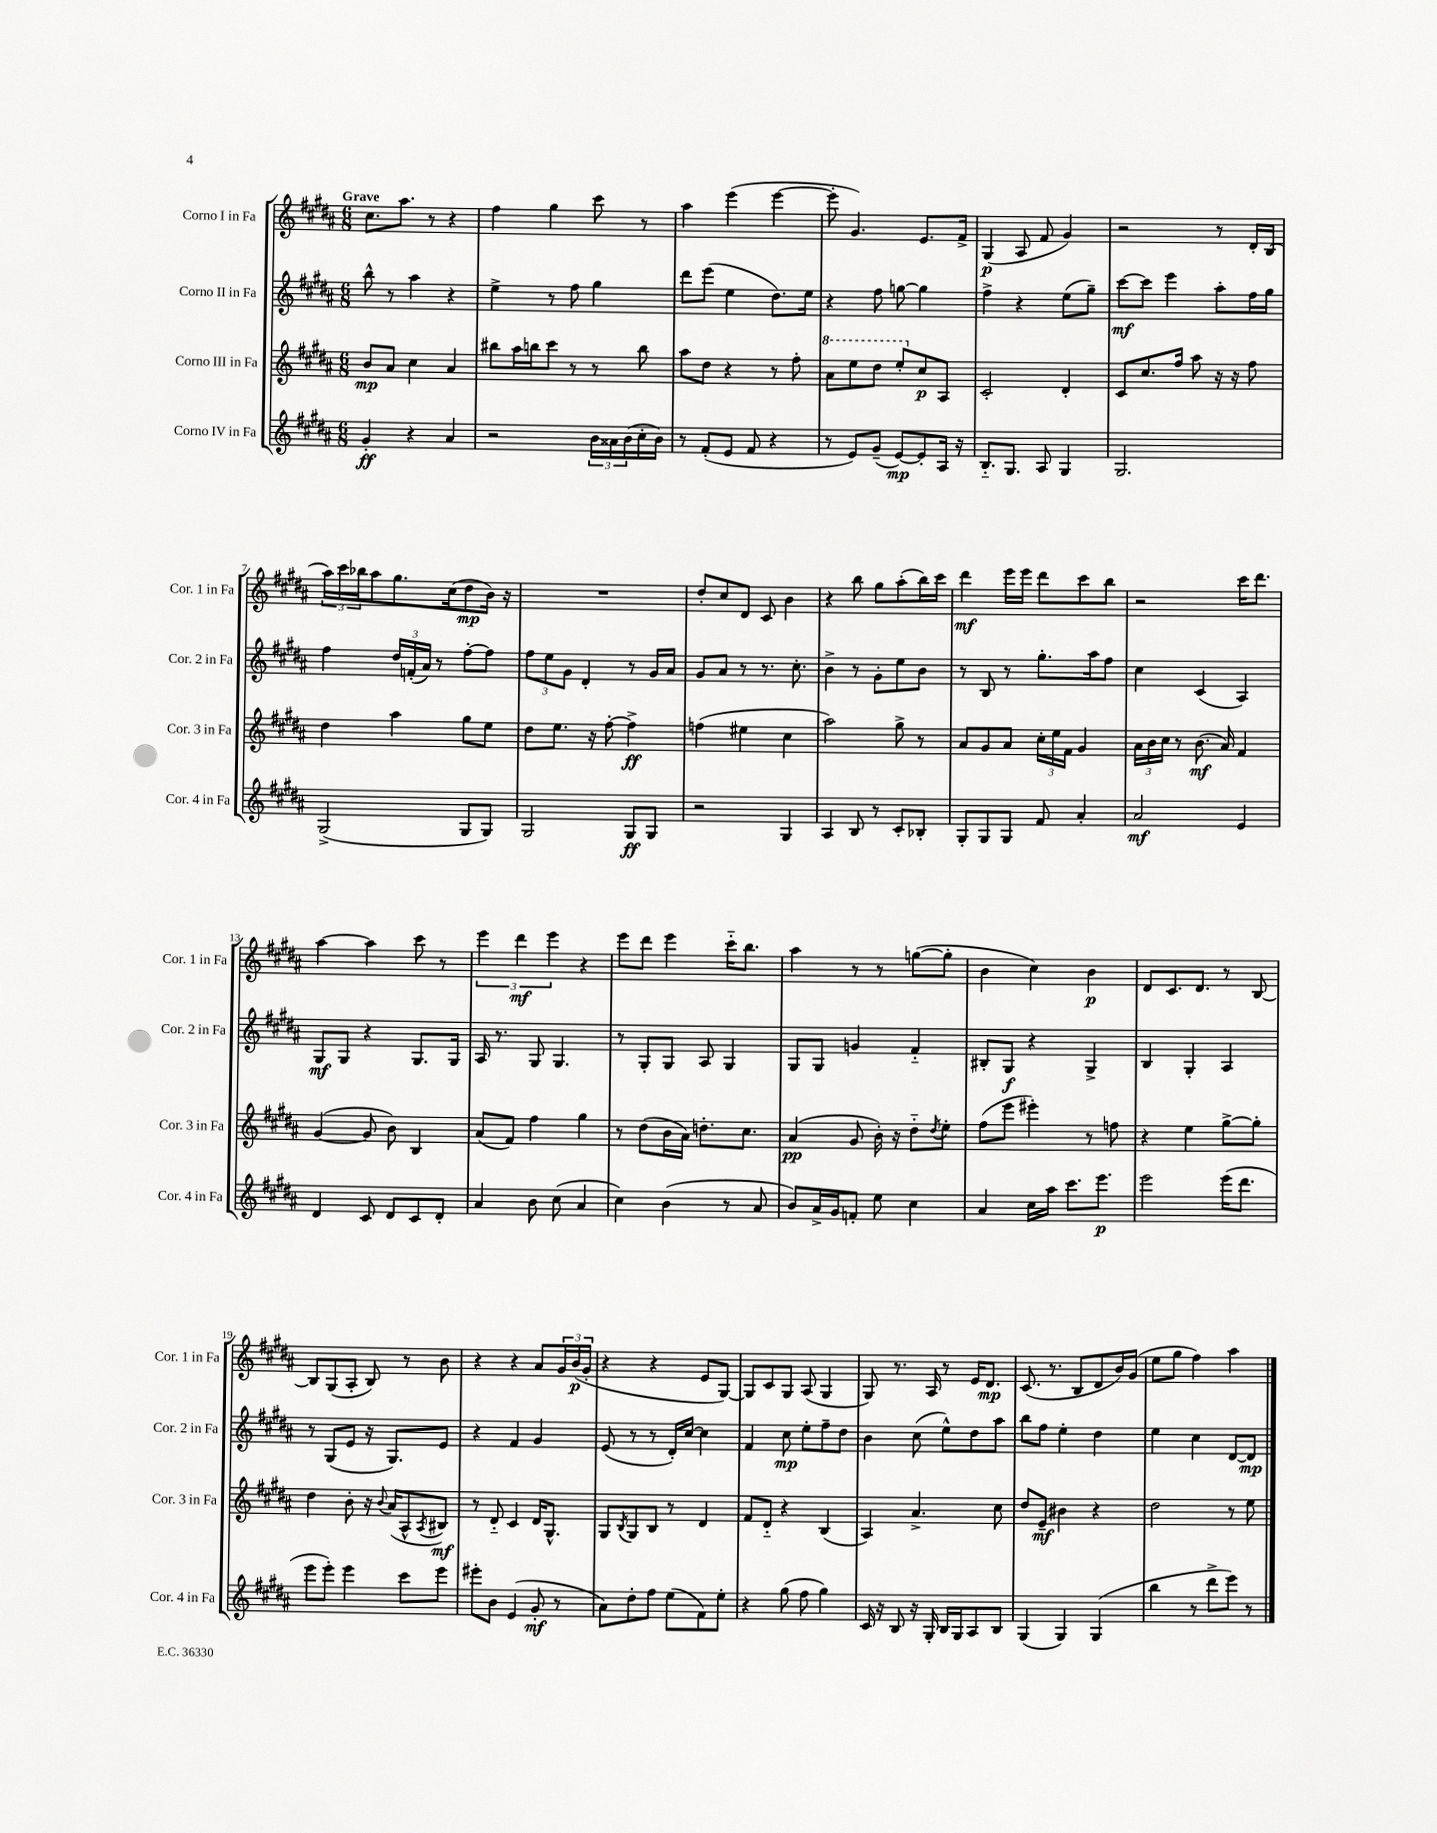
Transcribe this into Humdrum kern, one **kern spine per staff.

**kern	**kern	**kern	**kern
*staff4	*staff3	*staff2	*staff1
*clefG2	*clefG2	*clefG2	*clefG2
*k[f#c#g#d#a#]	*k[f#c#g#d#a#]	*k[f#c#g#d#a#]	*k[f#c#g#d#a#]
*M6/8	*M6/8	*M6/8	*M6/8
4g#'	8b	8bb^^	8.cc#
.	8a#	8r	.
.	.	.	8.aa#
4r	4cc#	4aa#	.
.	.	.	8r
4a#	4a#	4r	4r
=	=	=	=
2r	8bb#	4ee^	4ff#
.	16aa#	.	.
.	16bb	.	.
.	8ccc#	8r	4gg#
.	8r	8ff#	.
24b	8r	4gg#	8ccc#
24a##	.	.	.
(24b	.	.	.
16cc#'	8bb	.	8r
16b)	.	.	.
=	=	=	=
8r	8aa#	8ddd#	4aa#
(8f#'	8dd#	(8eee	.
8e	4r	4ee	(4eee
8f#	.	.	.
4r	8r	8.dd#)	[4eee
.	8ff#'	.	.
.	.	16ee	.
=	=	=	=
8r	8aa#	4r	8eee']
8e)	8eee	.	4.g#)
(8g#~	8ddd#	8ff#	.
[8e)	8eee'	[8gg	.
8e']	8cc#	4gg]	8.e
16A#	8A#	.	.
16r	.	.	16f#^
=	=	=	=
8.B'~	2c#'	4ff#^	(4G#
8.G#	.	.	.
.	.	4r	8A#
8A#	.	.	8f#
4G#	4d#'	(8ee	4g#)
.	.	8gg#~)	.
=	=	=	=
2.G#	8c#	[8ccc#	2r
.	8.cc#	8ccc#]	.
.	.	4eee	.
.	16ff#	.	.
.	8aa#	.	.
.	16r	8aa#'	8r
.	16r	.	.
.	8ff#	16ff#	16d#'
.	.	16gg#	(16B
=	=	=	=
(2G#^	4dd#	4ff#	24aa#)
.	.	.	24ccc#
.	.	.	24bb-
.	.	.	8aa#
.	4aa#	24dd#	8.gg#
.	.	(24f'	.
.	.	24a#)	.
.	.	8r	.
.	.	.	(16cc#
8G#	8gg#	[8ff#'	8dd#
8G#)	8ee	8ff#]	16b)
.	.	.	16r
=	=	=	=
2G#	8dd#	12ff#	2.r
.	.	12ee	.
.	8.ee	.	.
.	.	12g#	.
.	.	4d#'	.
.	16r	.	.
.	[8ff#'	.	.
8G#	4ff#^]	8r	.
8G#	.	16g#	.
.	.	16a#	.
=	=	=	=
2r	(4ff	8g#	8dd#'
.	.	8a#	8cc#
.	4ee#	8r	8d#
.	.	8.r	8c#
4G#	4cc#	.	4b
.	.	8.cc#'	.
=	=	=	=
4A#	2aa#)	4b^	4r
8B	.	8r	8bb
8r	.	8g#'	8gg#
8c#'	8gg#^	8ee	(8aa#'
8B-'	8r	8b	16bb)
.	.	.	16ccc#
=	=	=	=
8G#'	8a#	8r	4ddd#
8G#	8g#	8B	.
8G#	8a#	8r	16eee
.	.	.	16eee
8f#	24cc#'	8.gg#'	8ddd#
.	24ee	.	.
.	24f#	.	.
4a#'	4g#	.	8ccc#
.	.	16aa#	.
.	.	8ff#	8bb
=	=	=	=
2a#	24a#	4cc#	2r
.	24b	.	.
.	24cc#	.	.
.	8r	.	.
.	(8.b	(4c#	.
.	16a#)	.	.
4e	4f#	4A#)	16ccc#
.	.	.	8.ddd#
=	=	=	=
4d#	([4g#	8G#	[4aa#
.	.	8G#	.
8c#	8g#]	4r	4aa#]
8d#	8b)	.	.
8c#	4B	8.G#	8ccc#
8d#'	.	.	8r
.	.	16G#	.
=	=	=	=
4a#	(8a#	16A#	6eee
.	.	8.r	.
.	8f#)	.	.
.	.	.	6ddd#
8b	4ff#	8G#	.
.	.	.	6eee
(8cc#	.	4.G#	.
4a#	4gg#	.	4r
=	=	=	=
4cc#)	8r	8r	8eee
.	(8dd#	8G#'	8ddd#
(4b	16b	8G#	4eee
.	16a#)	.	.
.	8.dd'	8A#	.
8r	.	4G#	16ccc#'~
.	8.cc#	.	8.bb
8a#	.	.	.
=	=	=	=
8b)	(4a#	8G#	4aa#
16a#^	.	8G#	.
16g#	.	.	.
8f'	8g#	4g	8r
8ee	16b')	.	8r
.	16r	.	.
4cc#	8dd#'~	4f#'~	([8gg
.	8qdd#	.	.
.	8ee'	.	8gg']
=	=	=	=
4a#	(8ff#	8B#'	4b
.	8eee	8G#	.
16cc#	4eee#')	4r	4cc#)
16aa#	.	.	.
8.ccc#	.	.	.
.	8r	4G#^	4b
8.eee	.	.	.
.	8ff	.	.
=	=	=	=
2eee	4r	4B	8d#
.	.	.	8.c#
.	4ee	4G#'	.
.	.	.	8.d#
(16eee	[8gg#^	4A#	8r
8.ddd#	.	.	.
.	8gg#']	.	[8B
=	=	=	=
8eee	4dd#	8r	8B]
8eee')	.	(8G#	(8G#
4eee	8b'	8e	8A#'
.	16r	16r	8B)
.	8qqb	.	.
.	(16a#	8.G#)	.
8ccc#	8A#^^	.	8r
.	8qA#	.	.
8eee	8B#)	8e	8b
=	=	=	=
8eee#'	8r	4r	4r
8b	8d#'~	.	.
(4e	4c#	4f#	4r
8g#'	16d#	4g#	8a#
.	8.G#^^	.	.
8r	.	.	24g#
.	.	.	(24b
.	.	.	24g#'
=	=	=	=
8a#)	8G#	(8e	4r
.	8qB	.	.
8dd#'	8G#	8r	.
8ff#	8B	8r	4r
(8ee	8r	16d#')	.
.	.	[16cc#	.
8f#)	4d#	4cc#]	8e
8ee'	.	.	[8G#)
=	=	=	=
4r	8f#	4f#	8G#]
.	8d#'~	.	8c#
(8gg#	4r	8cc#	8G#
8ff#	.	8ee'	(8A#
4gg#)	(4B	8ff#~	4G#
.	.	8dd#	.
=	=	=	=
16c#	4A#)	4b	8G#)
16r	.	.	.
8B	.	.	8.r
16r	4.a#^	(8cc#	.
16G#'	.	.	16A#
16B	.	8ee^^)	8r
16G#	.	.	.
8A#	.	8dd#	16e
.	.	.	8.d#
8B	8cc#	8aa#	.
=	=	=	=
(4G#	8dd#	8bb	(8.c#
.	8e~	8ff#	.
.	.	.	8.r
4G#)	4b#	4ee'	.
.	.	.	8B
(4G#	4r	4dd#	8d#
.	.	.	16b)
.	.	.	(16g#
=	=	=	=
4bb	2dd#	4ee	8ee
.	.	.	8gg#
8r	.	4cc#	4ff#)
8ddd#^	.	.	.
8eee)	8r	[8d#	4aa#
8r	8ee	8d#]	.
==	==	==	==
*-	*-	*-	*-
